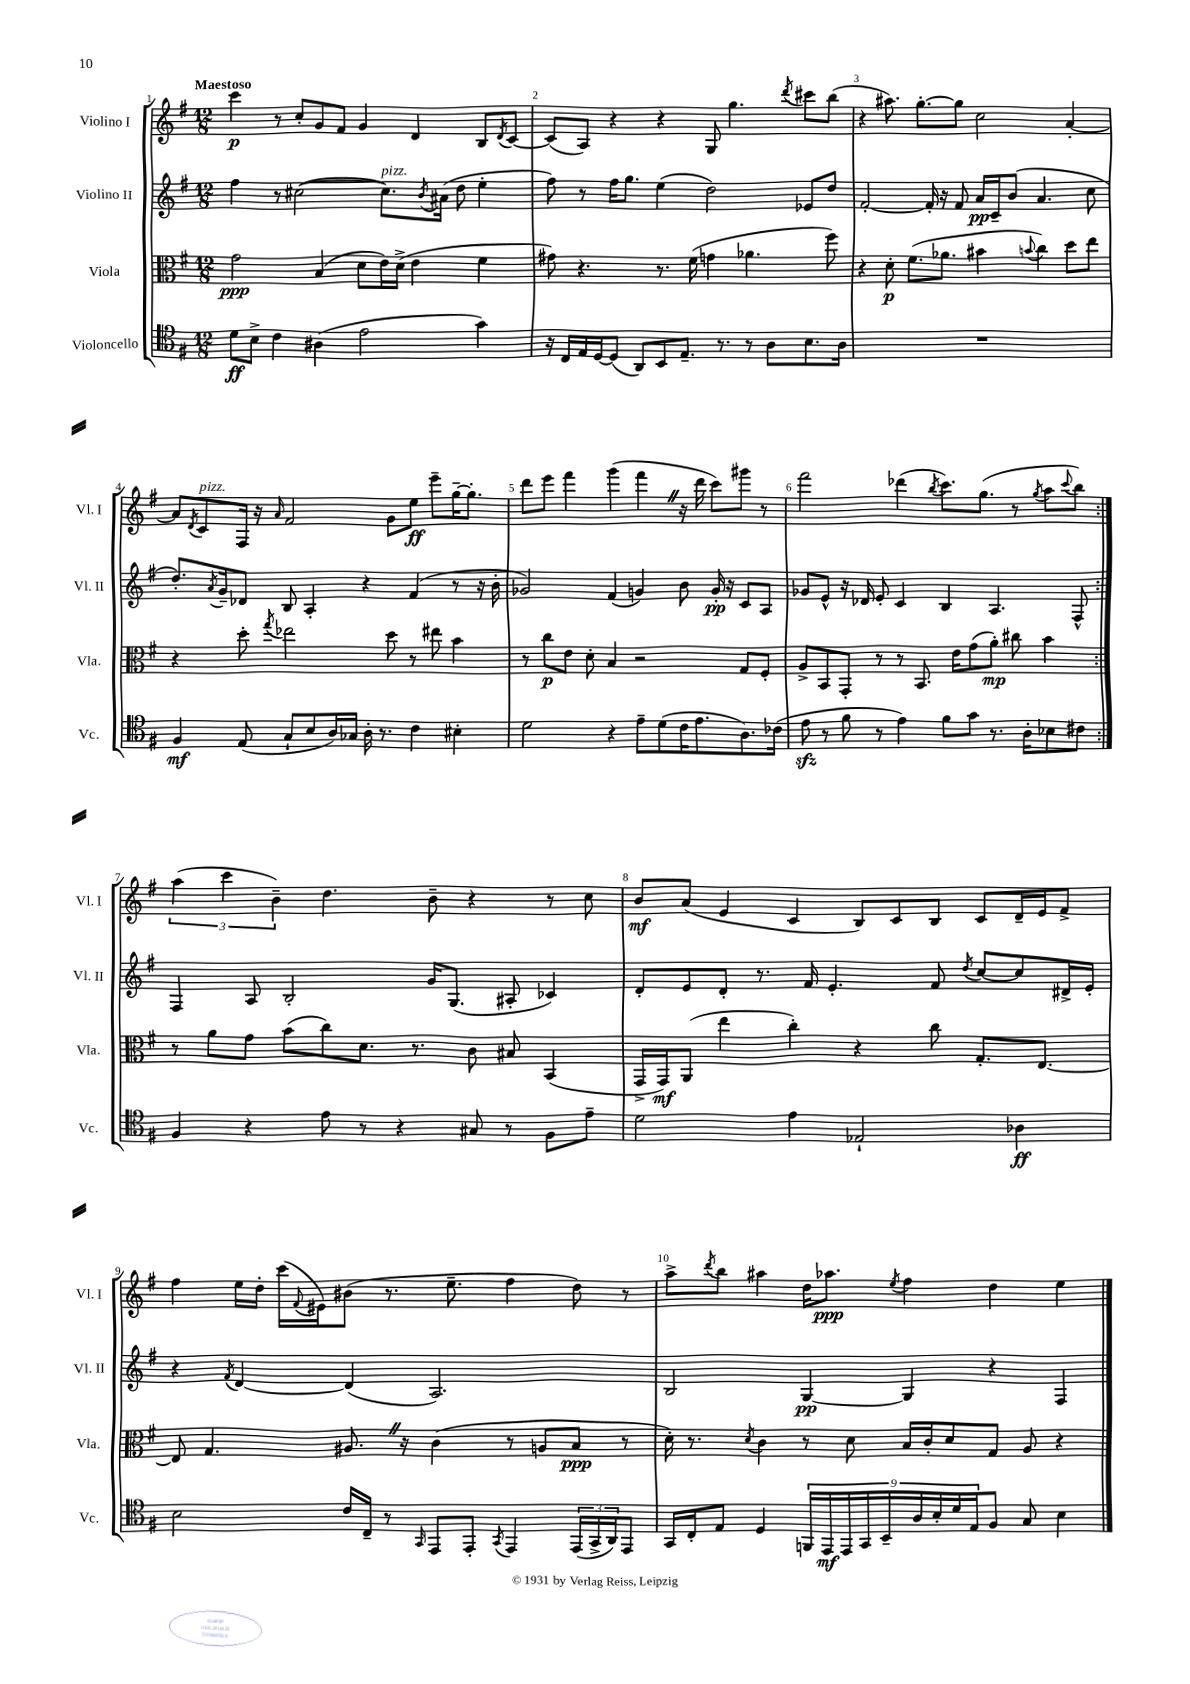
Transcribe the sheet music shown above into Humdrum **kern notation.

**kern	**dynam	**kern	**dynam	**kern	**dynam	**kern	**dynam
*part4	*part4	*part3	*part3	*part2	*part2	*part1	*part1
*staff4	*staff4	*staff3	*staff3	*staff2	*staff2	*staff1	*staff1
*I"Violoncello	*	*I"Viola	*	*I"Violino II	*	*I"Violino I	*
*I'Vc.	*	*I'Vla.	*	*I'Vl. II	*	*I'Vl. I	*
*clefC4	*	*clefC3	*	*clefG2	*	*clefG2	*
*k[f#]	*	*k[f#]	*	*k[f#]	*	*k[f#]	*
*M12/8	*	*M12/8	*	*M12/8	*	*M12/8	*
=1	=1	=1	=1	=1	=1	=1	=1
!	!	!	!	!	!	!LO:TX:a:B:t=Maestoso	!
8d\L	ff	2g\	ppp	4ff#\	.	4ccc\	p
8B^\J	.	.	.	.	.	.	.
4c\	.	.	.	8r	.	8r	.
.	.	.	.	([2cc#X\	.	8cc'/L	.
(4A#X\	.	(4B/	.	.	.	8g/	.
.	.	.	.	.	.	8f#/J	.
2e\	.	8d\L	.	.	.	4g/	.
!	!	!	!	!LO:TX:a:i:t=pizz.	!	!	!
.	.	16e\L)	.	8.cc#\L])	.	.	.
.	.	(16d^\JJ	.	.	.	.	.
.	.	4e\	.	.	.	4d/	.
.	.	.	.	8qb/	.	.	.
.	.	.	.	(16a#X\Jk	.	.	.
.	.	.	.	8dd\	.	.	.
4g\)	.	4f#\	.	4ee'\	.	8B/L	.
.	.	.	.	.	.	8qd/	.
.	.	.	.	.	.	[8c/J	.
=2	=2	=2	=2	=2	=2	=2	=2
16r	.	8g#X\)	.	8ff#\)	.	(8c/L]	.
16C/LL	.	.	.	.	.	.	.
16E/	.	4.r	.	8r	.	8A/J)	.
[16D/J	.	.	.	.	.	.	.
(8D/J]	.	.	.	16ff#\KL	.	4r	.
.	.	.	.	8.gg\J	.	.	.
8AA/L)	.	.	.	.	.	.	.
8BB/	.	8.r	.	(4ee\	.	4r	.
8.E~/J	.	.	.	.	.	.	.
.	.	(16f#\	.	.	.	.	.
.	.	4gn\	.	2dd\)	.	8G/	.
8.r	.	.	.	.	.	.	.
.	.	.	.	.	.	4.gg\	.
8r	.	4.a-X\	.	.	.	.	.
8A\L	.	.	.	.	.	.	.
.	.	.	.	.	.	8qddd/	.
8.B\	.	.	.	8e-X/L	.	8ccc#X\L	.
.	.	8ff#\)	.	8dd/J	.	(8bb\J	.
16A\Jk	.	.	.	.	.	.	.
=3	=3	=3	=3	=3	=3	=3	=3
1.r	.	4r	.	[2f#'/	.	4r	.
.	.	8d'\	p	.	.	8.aa#X\)	.
.	.	(8.f#\L	.	.	.	.	.
.	.	.	.	.	.	[8.gg'\L	.
.	.	.	.	16f#'/]	.	.	.
.	.	8.a-X\J	.	16r	.	.	.
.	.	.	.	8f#/	.	8gg\J]	.
.	.	4b#X\	.	16a/LL	pp	2cc\	.
.	.	.	.	16c~/J	.	.	.
.	.	.	.	(8b/J	.	.	.
.	.	8qqbn/	.	.	.	.	.
.	.	4cc\)	.	4.a/	.	.	.
.	.	8dd\L	.	.	.	[4a'/	.
.	.	8ee\J	.	8cc\	.	.	.
!!LO:LB:g=z
=4	=4	=4	=4	=4	=4	=4	=4
4F#/	mf	4r	.	8.dd'/L)	.	8a/L]	.
.	.	.	.	.	.	8qd/	.
!	!	!	!	!	!	!LO:TX:a:i:t=pizz.	!
.	.	.	.	.	.	8c/	.
.	.	.	.	8qa/	.	.	.
.	.	.	.	16g~/k	.	.	.
(8E/	.	8dd'\	.	8d-X/J	.	16F#/Jk	.
.	.	.	.	.	.	16r	.
.	.	8qgg/	.	.	.	16qqa/	.
8G`/L	.	2ee-X\	.	8B/	.	2f#/	.
8B/	.	.	.	4A'/	.	.	.
16A/L)	.	.	.	.	.	.	.
16G-X/JJ	.	.	.	.	.	.	.
16A'\	.	.	.	4r	.	.	.
8.r	.	.	.	.	.	.	.
.	.	8dd\	.	.	.	8g\L	.
4c\	.	8r	.	(4f#/	.	8ee\J	ff
.	.	8ee#X\	.	.	.	8eee~\L	.
4B#X'\	.	4b\	.	8r	.	[16gg~\K	.
.	.	.	.	.	.	8.gg'\J]	.
.	.	.	.	16r	.	.	.
.	.	.	.	16b'\	.	.	.
=5	=5	=5	=5	=5	=5	=5	=5
2d\	.	8r	.	2g-X/)	.	8ddd\L	.
.	.	8cc\L	p	.	.	8eee\J	.
.	.	8e\J	.	.	.	4fff#\	.
.	.	8d'\	.	.	.	.	.
4r	.	4B/	.	(4f#/	.	(4ggg\	.
8e~\L	.	2r	.	4gn/)	.	4fff#Z\	.
(8d\	.	.	.	.	.	.	.
16c\K	.	.	.	8b\	.	16r	.
8.e\	.	.	.	.	.	16ddd\	.
.	.	.	.	16g'/	pp	8ccc\L)	.
.	.	.	.	16r	.	.	.
8.A\)	.	8G/L	.	8c/L	.	8ggg#X\J	.
.	.	8F#'/J	.	8A/J	.	8r	.
(16c-X\Jk	.	.	.	.	.	.	.
=6	=6	=6	=6	=6	=6	=6	=6
8ezz\	.	8A^/L	.	8g-X/L	.	2fff#\	.
8r	.	8BB/	.	8e^^/J	.	.	.
8f#\	.	8GG'/J	.	16r	.	.	.
.	.	.	.	16d-X/	.	.	.
8r	.	8r	.	8e'/	.	.	.
4e\)	.	8r	.	4c/	.	(4ddd-X\	.
.	.	8.BB/	.	.	.	.	.
.	.	.	.	.	.	8qbb/	.
8f#\L	.	.	.	4B/	.	8.ccc\L)	.
.	.	16e\KL	.	.	.	.	.
8g\J	.	(8g\	.	.	.	.	.
.	.	.	.	.	.	(8.gg\J	.
8.r	.	8a'\J)	mp	4.A/	.	.	.
.	.	8cc#X\	.	.	.	8r	.
16A'\KL	.	.	.	.	.	.	.
.	.	.	.	.	.	8qgg/	.
8B-X\	.	4b\	.	.	.	8aa\L	.
.	.	.	.	.	.	8qqccc/	.
8c#X\J	.	.	.	8F#^^/	.	8bb\J)	.
!!LO:LB:g=z
=7:|!	=7:|!	=7:|!	=7:|!	=7:|!	=7:|!	=7:|!	=7:|!
4F#/	.	8r	.	4F#/	.	(6aa\	.
.	.	8a\L	.	.	.	.	.
.	.	.	.	.	.	6ccc\	.
4r	.	8g\J	.	8A/	.	.	.
.	.	.	.	.	.	6b~\)	.
.	.	(8b\L	.	2B'/	.	.	.
8e\	.	8cc\)	.	.	.	4.dd\	.
8r	.	8.d\J	.	.	.	.	.
4r	.	.	.	.	.	.	.
.	.	8.r	.	.	.	.	.
.	.	.	.	16g/KL	.	8b~\	.
.	.	.	.	(8.G/J	.	.	.
8G#X/	.	8c\	.	.	.	4r	.
8r	.	8B#X/	.	8A#X'/	.	.	.
8F#\L	.	(4BB/	.	4c-X/)	.	8r	.
8e~\J	.	.	.	.	.	8cc\	.
=8	=8	=8	=8	=8	=8	=8	=8
2d\	.	16GG^/LL	.	8d'/L	.	8b/L	mf
.	.	16GG/J)	mf	.	.	.	.
.	.	(8AA/J	.	8e/	.	(8a/J	.
.	.	4ee\	.	8d'/J	.	4e/	.
.	.	.	.	8.r	.	.	.
4e\	.	4cc'\)	.	.	.	4c/	.
.	.	.	.	16f#/	.	.	.
.	.	.	.	4.e'/	.	.	.
2E-X`/	.	4r	.	.	.	8B/L)	.
.	.	.	.	.	.	8c/	.
.	.	8cc\	.	8f#/	.	8B/J	.
.	.	.	.	8qdd/	.	.	.
.	.	8.G'/L	.	[8cc/L	.	8c/L	.
4A-X\	ff	.	.	8cc/]	.	16d~/L	.
.	.	[8.E/J	.	.	.	16e/J	.
.	.	.	.	16d#X^/L	.	8f#^/J	.
.	.	.	.	16e'/JJ	.	.	.
!!LO:LB:g=z
=9	=9	=9	=9	=9	=9	=9	=9
2B\	.	8E/]	.	4r	.	4ff#\	.
.	.	4.G/	.	.	.	.	.
.	.	.	.	8qf#/	.	.	.
.	.	.	.	[4d/	.	16ee\LL	.
.	.	.	.	.	.	16dd'\JJ	.
.	.	.	.	.	.	(16ccc\LL	.
.	.	.	.	.	.	8qqf#/	.
.	.	.	.	.	.	16e#X\J)	.
16c/LL	.	8.A#XZ/	.	(4d/]	.	(8b#X\J	.
16C~/JJ	.	.	.	.	.	.	.
8r	.	.	.	.	.	8.r	.
.	.	16r	.	.	.	.	.
16qqGG/	.	.	.	.	.	.	.
8EE/L	.	(4c\	.	2.A/)	.	.	.
.	.	.	.	.	.	8.ee~\	.
8EE'/J	.	.	.	.	.	.	.
8qGG/	.	.	.	.	.	.	.
4EE/	.	8r	.	.	.	4ff#\	.
.	.	8An/L	.	.	.	.	.
(24EE/LL	.	8B/J	ppp	.	.	8dd\)	.
24GG^/	.	.	.	.	.	.	.
24AA/J)	.	.	.	.	.	.	.
8EE/J	.	8r	.	.	.	8r	.
=10	=10	=10	=10	=10	=10	=10	=10
16GG/LL	.	16d'\)	.	2B/	.	8aa^\L	.
16C'/J	.	8.r	.	.	.	.	.
.	.	.	.	.	.	8qddd/	.
8E/J	.	.	.	.	.	8bb\J	.
.	.	8qd/	.	.	.	.	.
4D/	.	4c\	.	.	.	4aa#X\	.
18FFn/LL	.	8r	.	[4G/	pp	16dd\KL	.
18EE/	mf	.	.	.	.	.	.
.	.	.	.	.	.	8.aa-X\J	ppp
18EE/	.	.	.	.	.	.	.
.	.	8d\	.	.	.	.	.
18GG/	.	.	.	.	.	.	.
18BB~/	.	.	.	.	.	.	.
.	.	.	.	.	.	8qee/	.
.	.	16B/LL	.	4G/]	.	4ff#\	.
18A/	.	.	.	.	.	.	.
.	.	16c'/J	.	.	.	.	.
18B'/	.	.	.	.	.	.	.
.	.	8d/	.	.	.	.	.
18d/	.	.	.	.	.	.	.
18E/J	.	.	.	.	.	.	.
8F#/J	.	8G/J	.	4r	.	4dd\	.
8G/	.	8A/	.	.	.	.	.
4B\	.	4r	.	4F#/	.	4ee\	.
==	==	==	==	==	==	==	==
*-	*-	*-	*-	*-	*-	*-	*-
